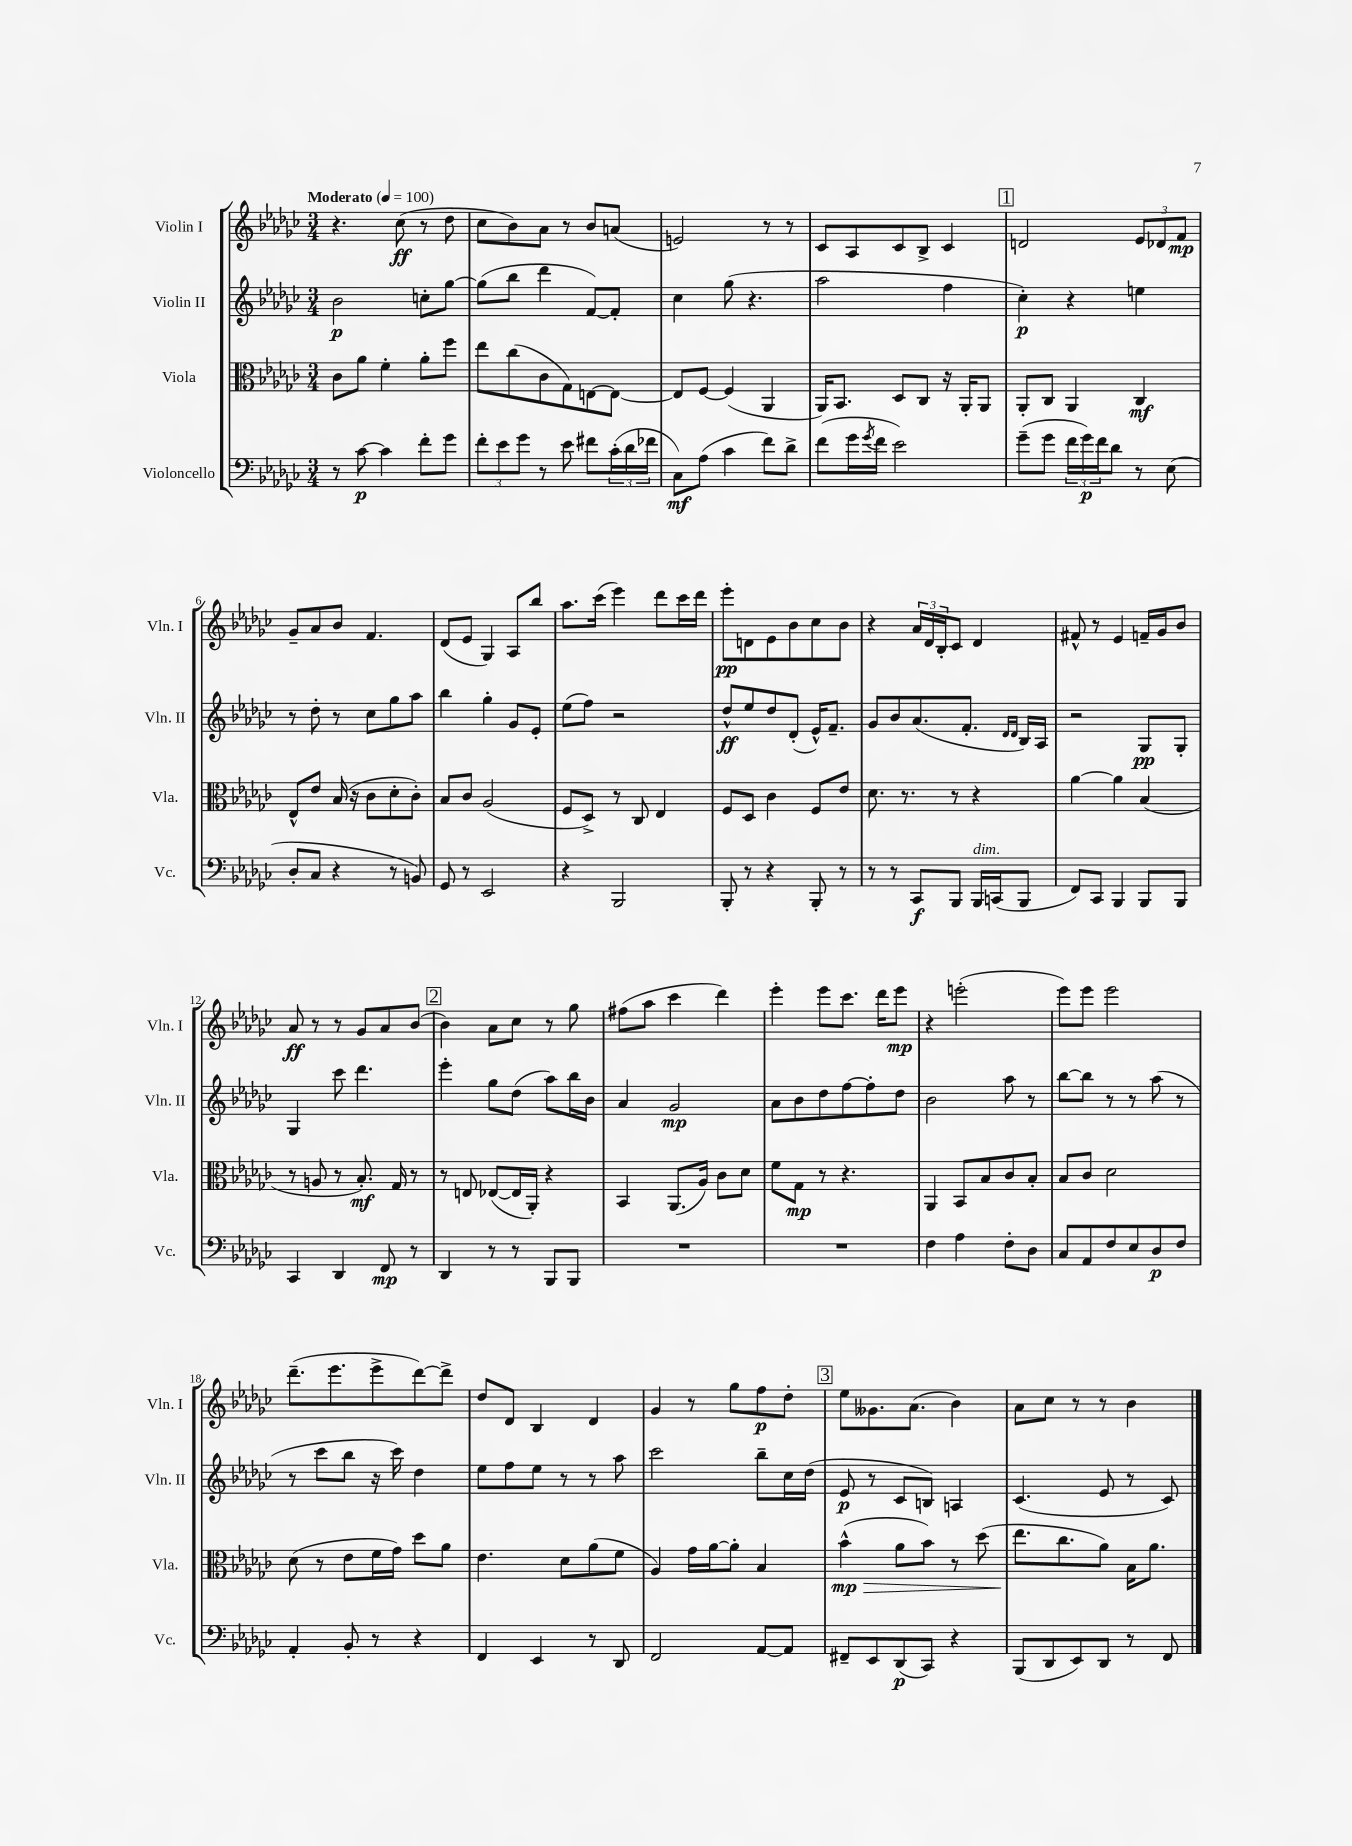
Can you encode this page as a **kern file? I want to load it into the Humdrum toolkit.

**kern	**dynam	**kern	**dynam	**kern	**dynam	**kern	**dynam
*part4	*part4	*part3	*part3	*part2	*part2	*part1	*part1
*staff4	*staff4	*staff3	*staff3	*staff2	*staff2	*staff1	*staff1
*I"Violoncello	*	*I"Viola	*	*I"Violin II	*	*I"Violin I	*
*I'Vc.	*	*I'Vla.	*	*I'Vln. II	*	*I'Vln. I	*
*clefF4	*	*clefC3	*	*clefG2	*	*clefG2	*
*k[b-e-a-d-g-c-]	*	*k[b-e-a-d-g-c-]	*	*k[b-e-a-d-g-c-]	*	*k[b-e-a-d-g-c-]	*
*M3/4	*	*M3/4	*	*M3/4	*	*M3/4	*
*MM100	*	*MM100	*	*MM100	*	*MM100	*
=1	=1	=1	=1	=1	=1	=1	=1
!	!	!	!	!	!	!LO:TX:a:B:t=Moderato	!
8r	.	8c-\L	.	2b-\	p	4.r	.
[8c-\	p	8a-\J	.	.	.	.	.
4c-\]	.	4f'\	.	.	.	.	.
.	.	.	.	.	.	(8cc-\	ff
8f'\L	.	8a-'\L	.	8ccn'\L	.	8r	.
8g-\J	.	8ff\J	.	[8gg-\J	.	8dd-\	.
=2	=2	=2	=2	=2	=2	=2	=2
12f'\L	.	8ee-\L	.	(8gg-\L]	.	8cc-\L	.
12e-\	.	.	.	.	.	.	.
.	.	(8cc-\	.	8bb-\J	.	8b-\)	.
12g-\J	.	.	.	.	.	.	.
8r	.	8c-\	.	4ddd-\	.	8a-\J	.
8e-\	.	8G-\)	.	.	.	8r	.
8f#X\L	.	[8En\	.	[8f/L)	.	8b-/L	.
(24c-'\L	.	8E\J_	.	8f'/J]	.	(8an/J	.
24d-\	.	.	.	.	.	.	.
24f-X\JJ	.	.	.	.	.	.	.
=3	=3	=3	=3	=3	=3	=3	=3
8C-\L)	mf	8E/L]	.	4cc-\	.	2en/)	.
(8A-\J	.	[8F/J	.	.	.	.	.
4c-\	.	(4F/]	.	(8gg-\	.	.	.
.	.	.	.	4.r	.	.	.
8f\L)	.	4AA-/	.	.	.	8r	.
8d-^\J	.	.	.	.	.	8r	.
=4	=4	=4	=4	=4	=4	=4	=4
(8f\L	.	16AA-/KL)	.	2aa-\	.	8c-/L	.
.	.	8.BB-/J	.	.	.	.	.
16g-\L	.	.	.	.	.	8A-/	.
8qg-/	.	.	.	.	.	.	.
16f\JJ	.	.	.	.	.	.	.
2e-\)	.	8D-/L	.	.	.	8c-/	.
.	.	8C-/J	.	.	.	8B-^/J	.
.	.	16r	.	4ff\	.	4c-/	.
.	.	16AA-'/KL	.	.	.	.	.
.	.	8AA-/J	.	.	.	.	.
!!LO:REH:place=s1:t=1
=5	=5	=5	=5	=5	=5	=5	=5
(8g-~\L	.	8AA-'/L	.	4cc-'\)	p	2dn/	.
8g-\J	.	8C-/J	.	.	.	.	.
24f\LL	.	4AA-/	.	4r	.	.	.
24g-\)	p	.	.	.	.	.	.
24f\J	.	.	.	.	.	.	.
8d-\J	.	.	.	.	.	.	.
8r	.	4C-/	mf	4een\	.	12e-/L	.
.	.	.	.	.	.	12d-X/	.
(8E-\	.	.	.	.	.	.	.
.	.	.	.	.	.	12f/J	mp
!!LO:LB:g=z
=6	=6	=6	=6	=6	=6	=6	=6
8D-'/L	.	8E-^^/L	.	8r	.	8g-~/L	.
8C-/J	.	8e-/J	.	8dd-'\	.	8a-/	.
4r	.	(16B-/	.	8r	.	8b-/J	.
.	.	16r	.	.	.	.	.
.	.	8c-\L	.	8cc-\L	.	4.f/	.
8r	.	8d-'\	.	8gg-\	.	.	.
8BBn/)	.	8c-'\J)	.	8aa-\J	.	.	.
=7	=7	=7	=7	=7	=7	=7	=7
8GG-/	.	8B-/L	.	4bb-\	.	(8d-/L	.
8r	.	8c-/J	.	.	.	8e-/J	.
2EE-/	.	(2A-/	.	4gg-'\	.	4G-/)	.
.	.	.	.	8g-/L	.	8A-/L	.
.	.	.	.	8e-'/J	.	8bb-/J	.
=8	=8	=8	=8	=8	=8	=8	=8
4r	.	8F/L	.	(8ee-\L	.	8.aa-\L	.
.	.	8D-^/J)	.	8ff\J)	.	.	.
.	.	.	.	.	.	(16ccc-\Jk	.
2BBB-/	.	8r	.	2r	.	4eee-\)	.
.	.	8C-/	.	.	.	.	.
.	.	4E-/	.	.	.	8ddd-\L	.
.	.	.	.	.	.	16ccc-\L	.
.	.	.	.	.	.	16ddd-\JJ	.
=9	=9	=9	=9	=9	=9	=9	=9
8BBB-'/	.	8F/L	.	8dd-^^/L	ff	8eee-'\L	pp
8r	.	8D-/J	.	8ee-/	.	8dn\	.
4r	.	4c-\	.	8dd-/	.	8e-\	.
.	.	.	.	(8d-'/J	.	8b-\	.
8BBB-'/	.	8F/L	.	16e-^^/KL)	.	8cc-\	.
.	.	.	.	8.f~/J	.	.	.
8r	.	8e-/J	.	.	.	8b-\J	.
=10	=10	=10	=10	=10	=10	=10	=10
8r	.	8.d-\	.	8g-/L	.	4r	.
8r	.	.	.	8b-/	.	.	.
.	.	8.r	.	.	.	.	.
8CC-/L	f	.	.	(8.a-/	.	24a-/LL	.
.	.	.	.	.	.	24d-/	.
.	.	.	.	.	.	24B-'/J	.
8BBB-/J	.	8r	.	.	.	8c-/J	.
.	.	.	.	8.f'/J	.	.	.
!LO:TX:a:i:t=dim.	!	!	!	!	!	!	!
16BBB-/LL	.	4r	.	.	.	4d-/	.
(16CCn/J	.	.	.	.	.	.	.
.	.	.	.	16qqd-/LL	.	.	.
.	.	.	.	16qqd-/JJ	.	.	.
8BBB-/J	.	.	.	16B-/LL)	.	.	.
.	.	.	.	16A-/JJ	.	.	.
=11	=11	=11	=11	=11	=11	=11	=11
8FF/L)	.	[4a-\	.	2r	.	8f#X^^/	.
8CC-/J	.	.	.	.	.	8r	.
4BBB-/	.	4a-\]	.	.	.	4e-/	.
8BBB-/L	.	(4B-/	.	8G-/L	pp	16fn~/LL	.
.	.	.	.	.	.	16g-/J	.
8BBB-/J	.	.	.	8G-'/J	.	8b-/J	.
!!LO:LB:g=z
=12	=12	=12	=12	=12	=12	=12	=12
4CC-/	.	8r	.	4G-/	.	8a-/	ff
.	.	8An/	.	.	.	8r	.
4DD-/	.	8r	.	8ccc-\	.	8r	.
.	.	8.B-'/)	mf	4.ddd-\	.	8g-/L	.
8FF/	mp	.	.	.	.	8a-/	.
.	.	16G-/	.	.	.	.	.
8r	.	8r	.	.	.	(8b-/J	.
!!LO:REH:place=s1:t=2
=13	=13	=13	=13	=13	=13	=13	=13
4DD-/	.	8r	.	4eee-'\	.	4b-\)	.
.	.	8En/	.	.	.	.	.
8r	.	([8E-X/L	.	8gg-\L	.	8a-\L	.
8r	.	16E-/L]	.	(8dd-\J	.	8cc-\J	.
.	.	16AA-'/JJ)	.	.	.	.	.
8BBB-/L	.	4r	.	8aa-\L)	.	8r	.
8BBB-/J	.	.	.	16bb-\L	.	8gg-\	.
.	.	.	.	16b-\JJ	.	.	.
=14	=14	=14	=14	=14	=14	=14	=14
2.r	.	4BB-/	.	4a-/	.	(8ff#X\L	.
.	.	.	.	.	.	8aa-\J	.
.	.	(8.AA-/L	.	2g-/	mp	4ccc-\	.
.	.	16A-/Jk)	.	.	.	.	.
.	.	8c-\L	.	.	.	4ddd-\)	.
.	.	8d-\J	.	.	.	.	.
=15	=15	=15	=15	=15	=15	=15	=15
2.r	.	8f\L	.	8a-\L	.	4eee-'\	.
.	.	8G-\J	mp	8b-\	.	.	.
.	.	8r	.	8dd-\	.	8eee-\L	.
.	.	4.r	.	[8ff\	.	8.ccc-\J	.
.	.	.	.	8ff'\]	.	.	.
.	.	.	.	.	.	16ddd-\KL	.
.	.	.	.	8dd-\J	.	8eee-\J	mp
=16	=16	=16	=16	=16	=16	=16	=16
4F\	.	4AA-/	.	2b-\	.	4r	.
4A-\	.	8BB-/L	.	.	.	(2eeen'\	.
.	.	8B-/	.	.	.	.	.
8F'\L	.	8c-/	.	8aa-\	.	.	.
8D-\J	.	8B-'/J	.	8r	.	.	.
=17	=17	=17	=17	=17	=17	=17	=17
8C-/L	.	8B-/L	.	[8bb-\L	.	8eee-\L)	.
8AA-/	.	8c-/J	.	8bb-\J]	.	8eee-\J	.
8F/	.	2d-\	.	8r	.	2eee-\	.
8E-/	.	.	.	8r	.	.	.
8D-/	p	.	.	(8aa-\	.	.	.
8F/J	.	.	.	8r	.	.	.
!!LO:LB:g=z
=18	=18	=18	=18	=18	=18	=18	=18
4AA-'/	.	(8d-\	.	8r	.	(8.ddd-~\L	.
.	.	8r	.	8ccc-\L	.	.	.
.	.	.	.	.	.	8.eee-\	.
8BB-'/	.	8e-\L	.	8bb-\J	.	.	.
8r	.	16f\L	.	16r	.	8eee-^\	.
.	.	16g-\JJ)	.	16ccc-\)	.	.	.
4r	.	8dd-\L	.	4dd-\	.	[8ddd-\)	.
.	.	8a-\J	.	.	.	8ddd-^\J]	.
=19	=19	=19	=19	=19	=19	=19	=19
4FF/	.	4.e-\	.	8ee-\L	.	8dd-/L	.
.	.	.	.	8ff\	.	8d-/J	.
4EE-/	.	.	.	8ee-\J	.	4B-/	.
.	.	8d-\L	.	8r	.	.	.
8r	.	(8a-\	.	8r	.	4d-/	.
8DD-/	.	8f\J	.	8aa-\	.	.	.
=20	=20	=20	=20	=20	=20	=20	=20
2FF/	.	4A-/)	.	2ccc-\	.	4g-/	.
.	.	16g-\LL	.	.	.	8r	.
.	.	[16a-\J	.	.	.	.	.
.	.	8a-'\J]	.	.	.	8gg-\L	.
[8AA-/L	.	4B-/	.	8bb-~\L	.	8ff\	p
8AA-/J]	.	.	.	16cc-\L	.	8dd-'\J	.
.	.	.	.	(16dd-\JJ	.	.	.
!!LO:REH:place=s1:t=3
=21	=21	=21	=21	=21	=21	=21	=21
!	!	!	!LO:HP:b	!	!	!	!
8FF#X~/L	.	(4b-^^\	> mp	8e-/	p	8ee-\L	.
8EE-/	.	.	.	8r	.	8.g--X\	.
(8DD-/	p	8a-\L	.	8c-/L	.	.	.
.	.	.	.	.	.	(8.a-\J	.
8CC-/J)	.	8b-\J)	.	8Bn/J)	.	.	.
4r	.	8r	.	4An/	.	4b-\)	.
.	.	(8dd-\	.	.	.	.	.
=22	=22	=22	=22	=22	=22	=22	=22
(8BBB-/L	.	8.ee-\L	.	(4.c-/	.	8a-\L	.
8DD-/	.	.	.	.	.	8cc-\J	.
.	.	8.cc-\	]	.	.	.	.
8EE-/)	.	.	.	.	.	8r	.
8DD-/J	.	8a-\J)	.	8e-/	.	8r	.
8r	.	16B-\KL	.	8r	.	4b-\	.
.	.	8.a-\J	.	.	.	.	.
8FF/	.	.	.	8c-/)	.	.	.
==	==	==	==	==	==	==	==
*-	*-	*-	*-	*-	*-	*-	*-
